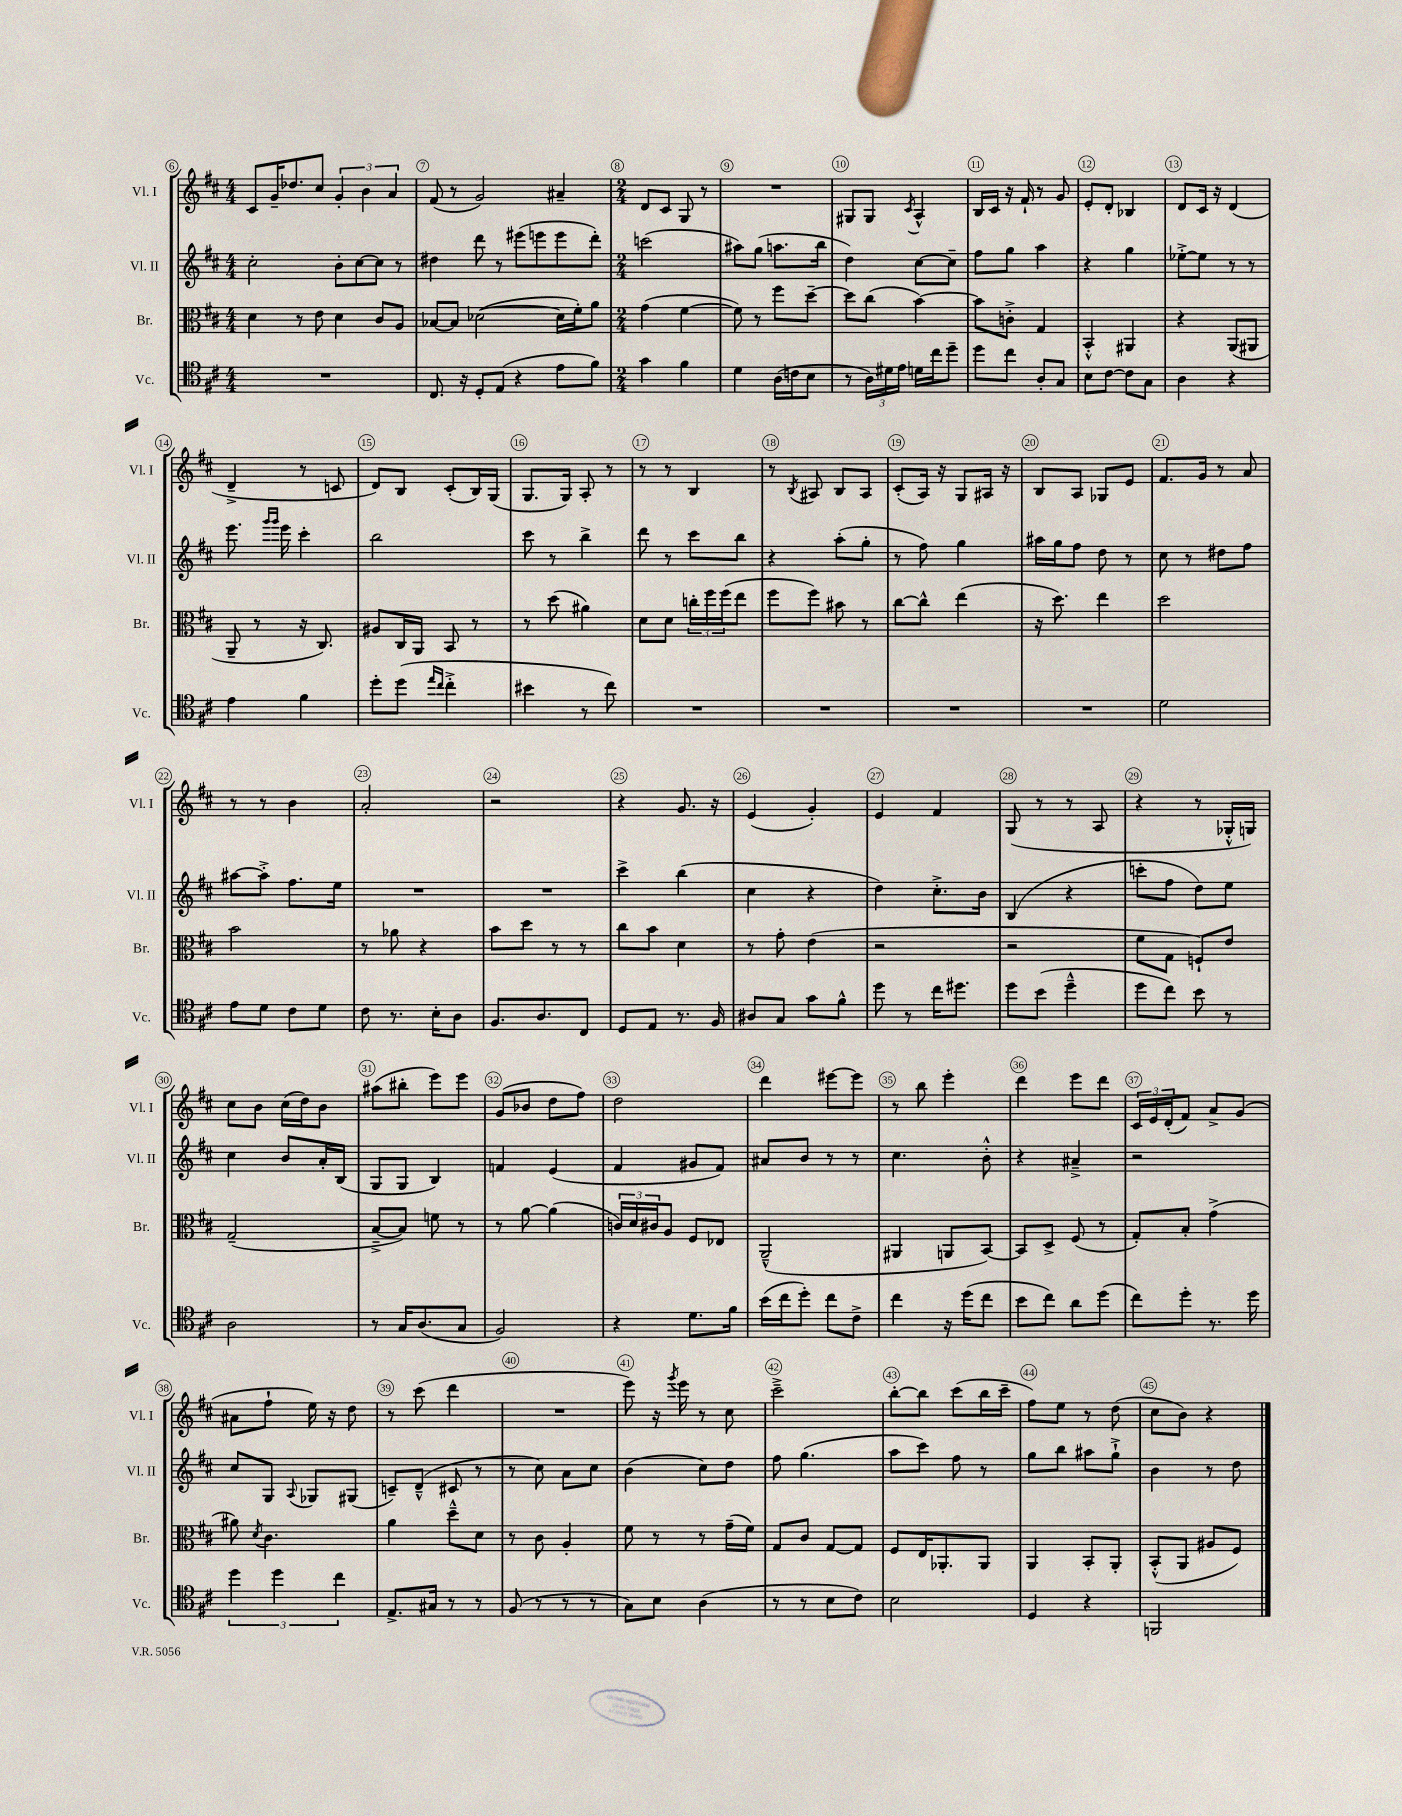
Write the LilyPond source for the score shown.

<<
\new StaffGroup <<
\new Staff = "s0" \with { instrumentName = "Vl. I" shortInstrumentName = "Vl. I" } {
    \clef treble \key d \major \numericTimeSignature \time 4/4
    cis'8 g'16-- des''8. cis''8 \tuplet 3/2 { g'4-. b'4 a'4 } |
    fis'8( r8 g'2) ais'4-- |
    \numericTimeSignature \time 2/4 d'8 cis'8 g8 r8 |
    R2 |
    gis8 gis8 \acciaccatura { cis'8 } a4-^ |
    b16 cis'16 r16 fis'16-! r8 g'8 |
    e'8-. d'8-. bes4 |
    d'8 cis'16 r16 d'4( |
    d'4---> r8 c'8 |
    d'8) b8 cis'8-.( b16) g16( |
    g8. g16) a8-. r8 |
    r8 r8 b4 |
    r8 \acciaccatura { b8 } ais8 b8 ais8 |
    cis'8-.( a16) r16 g8 ais16 r16 |
    b8 a8 ges8 e'8 |
    fis'8. g'16 r8 a'8 |
    r8 r8 b'4 |
    a'2-. |
    r2 |
    r4 g'8. r16 |
    e'4( g'4-.) |
    e'4 fis'4 |
    g8( r8 r8 a8 |
    r4 r8 ges16-.-^ g16) |
    cis''8 b'8 cis''16( d''16) b'8 |
    ais''8( bis''8-. e'''8) e'''8 |
    g'8( bes'8 d''8 fis''8) |
    d''2 |
    d'''4 eis'''8~ eis'''8 |
    r8 b''8 e'''4-. |
    d'''4 e'''8 d'''8 |
    \tuplet 3/2 { cis'16 e'16 d'16-.( } fis'8) a'8-> g'8( |
    ais'8 fis''8-! e''16) r16 d''8 |
    r8 cis'''8( d'''4 |
    R2 |
    e'''8) r16 \acciaccatura { g'''8 } e'''16 r8 cis''8 |
    cis'''2---> |
    b''8~-. b''8 cis'''8( b''16 cis'''16-- |
    fis''8) e''8 r8 d''8( |
    cis''8 b'8) r4 \bar "|." |
}
\new Staff = "s1" \with { instrumentName = "Vl. II" shortInstrumentName = "Vl. II" } {
    \clef treble \key d \major \numericTimeSignature \time 4/4
    cis''2-. b'8-. cis''8~ cis''8 r8 |
    dis''4 d'''8 r8 eis'''8( e'''8 e'''8 d'''8-.) |
    \numericTimeSignature \time 2/4 c'''2( |
    ais''8) g''8( a''8. b''16 |
    d''4) cis''8~ cis''8-- |
    fis''8 g''8 a''4 |
    r4 g''4 |
    ees''8~-.-> ees''8 r8 r8 |
    e'''8. \grace { g'''16 g'''16 } e'''16 cis'''4-. |
    b''2 |
    cis'''8 r8 b''4-> |
    d'''8 r8 cis'''8 b''8 |
    r4 a''8-.( g''8-. |
    r8 fis''8) g''4 |
    ais''16 g''16 fis''8 d''8 r8 |
    cis''8 r8 dis''8 fis''8 |
    ais''8~ ais''8-.-> fis''8. e''16 |
    R2 |
    R2 |
    cis'''4-> b''4( |
    cis''4 r4 |
    d''4) cis''8.-.-> b'16 |
    b4( r4 |
    c'''8-. fis''8 d''8) e''8 |
    cis''4 b'8 a'16-. b16( |
    g8 g8 b4) |
    f'4 e'4( |
    fis'4 gis'8 fis'8) |
    ais'8 b'8 r8 r8 |
    cis''4. b'8-.-^ |
    r4 ais'4---> |
    r2 |
    cis''8 g8 \appoggiatura { a8 } ges8 gis8( |
    c'8--) d'8---^( cis'8 r8 |
    r8 cis''8) a'8 cis''8 |
    b'4( cis''8) d''8 |
    fis''8 g''4.( |
    a''8 cis'''8) fis''8 r8 |
    g''8 b''8 ais''8 g''8-!-> |
    b'4 r8 d''8 \bar "|." |
}
\new Staff = "s2" \with { instrumentName = "Br." shortInstrumentName = "Br." } {
    \clef alto \key d \major \numericTimeSignature \time 4/4
    d'4 r8 e'8 d'4 cis'8 a8 |
    bes8~ bes8 des'2~( des'16 fis'16-.) a'8 |
    \numericTimeSignature \time 2/4 g'4( fis'4~ |
    fis'8) r8 fis''8 d''8~-- |
    d''8 cis''8( b'4~) |
    b'8 c'8-.-> g4 |
    b,4-.-^ ais,4 |
    r4 a,8( ais,8 |
    a,8-- r8 r16 cis8.) |
    ais8 cis16 a,16 b,8 r8 |
    r8 d''8( ais'4) |
    d'8 d'8 \tuplet 3/2 { c''16-. fis''16 fis''16( } e''8 |
    fis''8 fis''8) bis'8 r8 |
    cis''8~ cis''8-^ e''4( |
    r16 d''8.) e''4 |
    d''2 |
    b'2 |
    r8 aes'8 r4 |
    b'8 d''8 r8 r8 |
    cis''8 b'8 d'4 |
    r8 g'8-. e'4( |
    r2 |
    r2 |
    fis'8 g8 f8-!) e'8 |
    g2--( |
    b8~---> b8) f'8 r8 |
    r8 a'8~ a'4( |
    \tuplet 3/2 { c'16) d'16 cis'16 } a8 fis8 ees8 |
    a,2---^( |
    ais,4 a,8 b,8~) |
    b,8 d8-> fis8( r8 |
    g8-.) b8-. g'4->( |
    ais'8) \acciaccatura { d'8 } cis'4. |
    a'4 d''8---^ d'8 |
    r8 cis'8 a4-. |
    fis'8 r8 r8 g'16--( fis'16) |
    g8 cis'8 g8~ g8 |
    fis8 e16 aes,8.-. aes,8 |
    a,4 b,8-. a,8-. |
    b,8-.-^( a,8 ais8 fis8) \bar "|." |
}
\new Staff = "s3" \with { instrumentName = "Vc." shortInstrumentName = "Vc." } {
    \clef tenor \key d \major \numericTimeSignature \time 4/4
    R1 |
    cis8. r16 d8-. e8( r4 e'8 fis'8) |
    \numericTimeSignature \time 2/4 g'4 fis'4 |
    d'4 a16( c'16 b8 |
    r8 \tuplet 3/2 { a16) dis'16 e'16 } d'16 cis''16 d''8-- |
    d''8 cis''8 a8-. g8 |
    b8 cis'8~ cis'8 g8 |
    a4 r4 |
    e'4 fis'4 |
    d''8-. d''8( \grace { e''16 cis''16 } cis''4-.-> |
    bis'4 r8 cis''8) |
    R2 |
    R2 |
    R2 |
    R2 |
    d'2 |
    e'8 d'8 cis'8 d'8 |
    cis'8 r8. b16-. a8 |
    fis8. a8. cis8 |
    d8 e8 r8. fis16 |
    ais8 g8 g'8 fis'8-^ |
    d''8 r8 cis''16 dis''8. |
    d''8 b'8( d''4---^ |
    d''8 cis''8) b'8 r8 |
    a2 |
    r8 g16 a8.( g8 |
    fis2) |
    r4 d'8. fis'16 |
    b'16( cis''16 d''8-.) cis''8 cis'8-> |
    cis''4 r16 d''16( cis''8 |
    b'8 cis''8) a'8 d''8( |
    cis''8) d''8-. r8. d''16 |
    \tuplet 3/2 { d''4 d''4 cis''4 } |
    e8.-> gis16 r8 r8 |
    fis8( r8 r8 r8 |
    g8) b8 a4( |
    r8 r8 b8 cis'8) |
    b2 |
    d4 r4 |
    f,2 \bar "|." |
}
>>
>>
\layout { \context { \Score currentBarNumber = #6 \override BarNumber.break-visibility = ##(#f #t #t) barNumberVisibility = #all-bar-numbers-visible \override BarNumber.stencil = #(make-stencil-circler 0.1 0.3 ly:text-interface::print) } }
